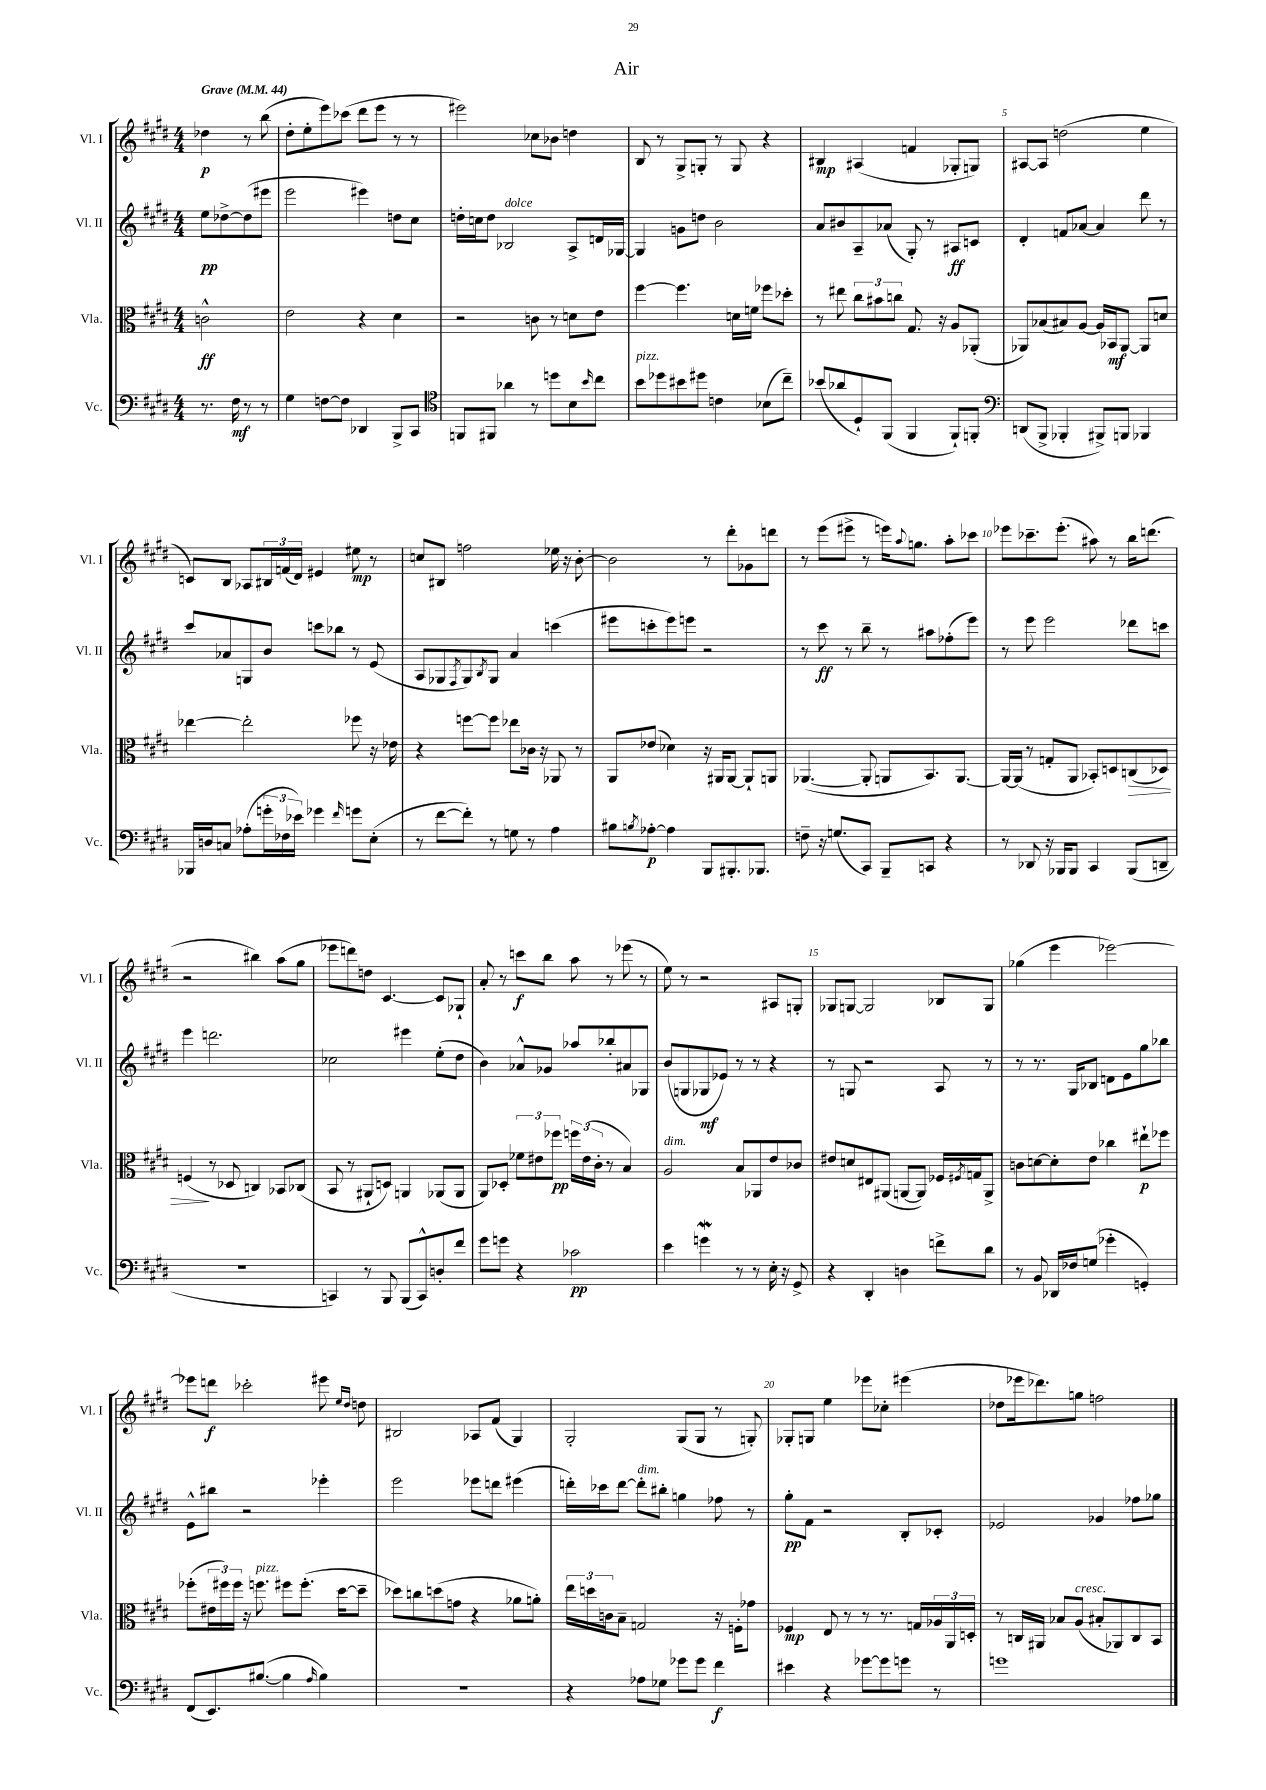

**kern	**dynam	**kern	**dynam	**kern	**dynam	**kern	**dynam
*part4	*part4	*part3	*part3	*part2	*part2	*part1	*part1
*staff4	*staff4	*staff3	*staff3	*staff2	*staff2	*staff1	*staff1
*I"Vc.	*	*I"Vla.	*	*I"Vl. II	*	*I"Vl. I	*
*I'Vc.	*	*I'Vla.	*	*I'Vl. II	*	*I'Vl. I	*
*clefF4	*	*clefC3	*	*clefG2	*	*clefG2	*
*k[f#c#g#d#]	*	*k[f#c#g#d#]	*	*k[f#c#g#d#]	*	*k[f#c#g#d#]	*
*M4/4	*	*M4/4	*	*M4/4	*	*M4/4	*
*MM44	*	*MM44	*	*MM44	*	*MM44	*
=	=	=	=	=	=	=	=
!	!	!	!	!	!	!LO:TX:a:B:t=Grave	!
8.r	.	2cn^^\	ff	8ee\L	pp	4dd-X\	p
.	.	.	.	[8dd-X^\	.	.	.
16F#\	mf	.	.	.	.	.	.
8r	.	.	.	(8dd-\]	.	8r	.
8r	.	.	.	8eee#X\J	.	(8bb\	.
=1	=1	=1	=1	=1	=1	=1	=1
4G#\	.	2e\	.	2eee\	.	8dd#'\L	.
.	.	.	.	.	.	8ee'\	.
[8Fn\L	.	.	.	.	.	8eee\)	.
8F\J]	.	.	.	.	.	(8ccc-X\J	.
4DD-X/	.	4r	.	4eee#X\)	.	8ddd#\L	.
.	.	.	.	.	.	8eee\J	.
8BBB^/L	.	4d#\	.	8ddn\L	.	8r	.
8CC#/J	.	.	.	8cc#\J	.	8r	.
=2	=2	=2	=2	=2	=2	=2	=2
*clefC4	*	*	*	*	*	*	*
8FFn/L	.	2r	.	16ddn'\LL	.	2eee#X\)	.
.	.	.	.	16ccn\J	.	.	.
8FF#X/J	.	.	.	8dd\J	.	.	.
!	!	!	!	!LO:TX:a:i:t=dolce	!	!	!
4a-X\	.	.	.	2B-X/	.	.	.
8r	.	8cn\	.	.	.	8cc-X\L	.
8ddn\L	.	8r	.	.	.	8b-X\J	.
8B\	.	8dn\L	.	8A^/L	.	4ddn\	.
16qqb/	.	.	.	.	.	.	.
8cc#\J	.	8e\J	.	16dn/L	.	.	.
.	.	.	.	[16G-X/JJ	.	.	.
=3	=3	=3	=3	=3	=3	=3	=3
!LO:TX:a:i:t=pizz.	!	!	!	!	!	!	!
8b\L	.	[4ff#\	.	4G-/]	.	8B/	.
8dd-X\	.	.	.	.	.	8r	.
8b#X\	.	4.ff#\]	.	8gn\L	.	8G#^/L	.
8dd#X\J	.	.	.	8ddn\J	.	8Gn'/J	.
4cn\	.	.	.	2b\	.	8r	.
.	.	16dn\LL	.	.	.	8G/	.
.	.	16fn\JJ	.	.	.	.	.
(8B-X\L	.	8ff-X\L	.	.	.	4r	.
8cc#~\J)	.	8dd-X'\J	.	.	.	.	.
=4	=4	=4	=4	=4	=4	=4	=4
(8b-X/L	.	8r	.	8a/L	.	4B#X/	mp
8a-X/	.	8ee#X\	.	8b#X/	.	.	.
8D#`/)	.	12cc#\L	.	8A~/	.	(4A#X/	.
.	.	12b#X\	.	.	.	.	.
(8FF#/J	.	.	.	(8a-X/J	.	.	.
.	.	12ccn\J	.	.	.	.	.
4FF#/	.	8.G#/	.	8G#'/)	.	4fn/	.
.	.	.	.	8r	.	.	.
.	.	16r	.	.	.	.	.
8FF#`/L)	.	8A/L	.	8A#X/L	ff	8G-X'/L	.
8FFn'/J	.	(8AA-X'/J	.	8cn/J	.	8Gn/J)	.
=5	=5	=5	=5	=5	=5	=5	=5
*clefF4	*	*	*	*	*	*	*
(8DDn/L	.	8AA-X/L)	.	4d#'/	.	[8A#X/L	.
8BBB^/J	.	(8B-X/	.	.	.	8A#/J]	.
4BBB-X'/	.	8B#X/)	.	8fn/L	.	(2ddn\	.
.	.	[8A/J	.	[8a-X/J	.	.	.
8BBB#X^/L)	.	16A/LL]	.	4a-/]	.	.	.
.	.	16BB-X/J	mf	.	.	.	.
8BBBn/J	.	[8AA-/J	.	.	.	.	.
4BBB-X/	.	8AA-/L]	.	8ddd#\	.	4ee\	.
.	.	8dn/J	.	8r	.	.	.
!!LO:LB:g=z
=6	=6	=6	=6	=6	=6	=6	=6
16BBB-X/LL	.	[4ee-X\	.	8ccc#/L	.	8cn/L)	.
16Dn/J	.	.	.	.	.	.	.
8Cn/J	.	.	.	8a-X/	.	8B/J	.
(8A-X'\L	.	2ee-'\]	.	8Gn/	.	8A-X/L	.
24gn'\L	.	.	.	8b/J	.	24B#X/L	.
24F-X\	.	.	.	.	.	(24fn/	.
24e-X\JJ)	.	.	.	.	.	24d#/JJ)	.
4g-X\	.	.	.	8cccn\L	.	4e#X/	.
.	.	.	.	8bb-X\J	.	.	.
16qqf#/	.	.	.	.	.	.	.
8gn\L	.	8ff-X\	.	8r	.	8ee#X\	mp
(8E'\J	.	16r	.	(8e/	.	8r	.
.	.	16e-X\	.	.	.	.	.
=7	=7	=7	=7	=7	=7	=7	=7
8r	.	4r	.	8A/L	.	8ccn/L	.
[8f#\L	.	.	.	8G-X/	.	8B#X/J	.
.	.	.	.	8qF#/	.	.	.
8f#'\J])	.	[8ffn\L	.	8G-/)	.	2ffn\	.
.	.	.	.	8qB/	.	.	.
8r	.	8ff\J]	.	8G-/J	.	.	.
8Gn\	.	8ee-X\L	.	4a/	.	.	.
8r	.	16c-X\Jk	.	.	.	.	.
.	.	16r	.	.	.	.	.
4A\	.	8AA-X/	.	(4cccn\	.	16ee-X\	.
.	.	.	.	.	.	16r	.
.	.	8r	.	.	.	[8b'\	.
=8	=8	=8	=8	=8	=8	=8	=8
8B#X\L	.	8AA/L	.	8eee#X\L	.	2b\]	.
8qBn/	.	.	.	.	.	.	.
[8A-X'\J	p	(8e-X/J	.	8cccn'\	.	.	.
4A-\]	.	4d-X\)	.	8eee#\)	.	.	.
.	.	.	.	8eeen\J	.	.	.
8BBB/L	.	16r	.	2r	.	8r	.
.	.	16AA#X/KL	.	.	.	.	.
8.BBB#X'/	.	[8AA#/J	.	.	.	8ddd#'\L	.
.	.	8AA#`/L]	.	.	.	8g-X\	.
8.BBB-X/J	.	.	.	.	.	.	.
.	.	8AAn/J	.	.	.	8dddn\J	.
=9	=9	=9	=9	=9	=9	=9	=9
8Fn~\	.	([4.AA-X/	.	8r	.	8r	.
16r	.	.	.	8ccc#\	ff	(8eee\L	.
(8.Gn/L	.	.	.	.	.	.	.
.	.	.	.	8r	.	8eee#X^\J	.
8CC#/J)	.	8AA-'/]	.	8bb~\	.	8r	.
8BBB~/L	.	8AAn/L	.	8r	.	16eeen\KL)	.
.	.	.	.	.	.	8qqaa/	.
.	.	.	.	.	.	8.ggn\J	.
8CCn/J	.	8.BB/)	.	8aa#X\L	.	.	.
4r	.	.	.	(8ff-X'\	.	8aa'\L	.
.	.	[8.AA/J	.	.	.	.	.
.	.	.	.	8eee\J)	.	8ccc-X\J	.
=10	=10	=10	=10	=10	=10	=10	=10
8r	.	16AA/LL_	.	8r	.	8eee-X\L	.
.	.	(16AA/JJ]	.	.	.	.	.
8DD-X/	.	8r	.	8eee\	.	8.ccc-X~\	.
16r	.	8Gn'/L	.	2eee\	.	.	.
16BBB-X/KL	.	.	.	.	.	(8.eee-'\J	.
8BBB-/J	.	8AA/J	.	.	.	.	.
4CC#/	.	8BB-X'/L)	.	.	.	8aa#X\)	.
.	.	8Dn/	.	.	.	8r	.
!	!	!	!LO:HP:b	!	!	!	!
(8BBB-/L	.	(8Cn/	>	8ddd-X\L	.	16bb\KL	.
.	.	.	.	.	.	(8.dddn\J	.
8DDn~/J	.	8D-X/J)	.	8cccn\J	.	.	.
!!LO:LB:g=z
=11	=11	=11	=11	=11	=11	=11	=11
1r	.	(4Fn/	.	4eee\	.	2r	.
.	.	8r	]	2.dddn\	.	.	.
.	.	8D-X/	.	.	.	.	.
.	.	4Cn/)	.	.	.	4bb#X\)	.
.	.	8BB-X/L	.	.	.	(8aa\L	.
.	.	(8C-X/J	.	.	.	8gg#\J	.
=12	=12	=12	=12	=12	=12	=12	=12
4CCn/)	.	8BB/	.	2cc-X\	.	8eee-X\L	.
.	.	8r	.	.	.	8dddn\)	.
8r	.	8AA#X`/L	.	.	.	8ddn\J	.
8BBB/	.	8Dn/J)	.	.	.	[4.c#/	.
(8BBB/L	.	4AAn/	.	4eee#X\	.	.	.
8CC^^/)	.	.	.	.	.	.	.
8Dn'/	.	(8AA-X/L	.	(8ee'\L	.	8c#/L]	.
8f#/J	.	8AA-/J	.	8dd#\J	.	8G-X`/J	.
=13	=13	=13	=13	=13	=13	=13	=13
8g#\L	.	8AA/L)	.	4b\)	.	8a'/	.
8gn\J	.	8D-X'/J	.	.	.	8r	.
4r	.	12f-X\L	.	8a-X^^/L	.	8cccn\L	f
.	.	12e#X\	.	.	.	.	.
.	.	.	.	8g-X/J	.	8bb\J	.
.	.	12ff-X\J	pp	.	.	.	.
2c-X\	pp	24ffn\LL	.	8aa-X/L	.	8aa\	.
.	.	(24e#\	.	.	.	.	.
.	.	24c#'\JJ	.	.	.	.	.
.	.	8r	.	8bb-X'/	.	8r	.
.	.	4B/)	.	8a#X/	.	(8eee-X\	.
.	.	.	.	8G-X/J	.	8r	.
=14	=14	=14	=14	=14	=14	=14	=14
!	!	!LO:TX:a:i:t=dim.	!	!	!	!	!
4e\	.	2A/	.	(8b/L	.	8ee\)	.
.	.	.	.	8Gn/	.	8r	.
4gnw\	.	.	.	8G-X/	mf	2r	.
.	.	.	.	8e-X/J)	.	.	.
8r	.	8B/L	.	8r	.	.	.
8r	.	8AA-X/	.	8r	.	.	.
16E'\	.	8e/	.	4r	.	8A#X/L	.
16r	.	.	.	.	.	.	.
8GG#^/	.	8c-X/J	.	.	.	8Gn'/J	.
=15	=15	=15	=15	=15	=15	=15	=15
4r	.	8e#X/L	.	8r	.	8G-X/L	.
.	.	8dn/	.	8Gn/	.	[8Gn/J	.
4DD#'/	.	8E#X/	.	2r	.	2G/]	.
.	.	(8AA#X/J	.	.	.	.	.
4Dn\	.	[8AAn/L	.	.	.	.	.
.	.	8AA/J])	.	.	.	.	.
8fn^\L	.	16F-X/LL	.	8A/	.	8B-X/L	.
.	.	8qF#X/	.	.	.	.	.
.	.	16Gn/J	.	.	.	.	.
8d#\J	.	8AA^/J	.	8r	.	8G/J	.
=16	=16	=16	=16	=16	=16	=16	=16
8r	.	8cn\L	.	8r	.	(4gg-X\	.
8BB/	.	[8dn\	.	8.r	.	.	.
16DD-X/LL	.	8d'\]	.	.	.	4eee\	.
16F-X/J	.	.	.	16G#/KL	.	.	.
(8Gn/J	.	8e\J	.	8B-X/J	.	.	.
4g-X'\	.	4cc-X\	.	8dn\L	.	[2eee-X\)	.
.	.	.	.	8e\	.	.	.
4GGn'/)	.	8ee#X`\L	p	8gg#\	.	.	.
.	.	8ff-X\J	.	8bb-X\J	.	.	.
!!LO:LB:g=z
=17	=17	=17	=17	=17	=17	=17	=17
(8FF#/L	.	(8ff-X'\L	.	8e^^\L	.	8eee-X\L]	.
8.EE/)	.	24e#X\L	.	8bb#X\J	.	8dddn\J	f
.	.	24ff#X\)	.	.	.	.	.
.	.	24ff#\JJ	.	.	.	.	.
.	.	16r	.	2r	.	2ccc-X'\	.
!	!	!LO:TX:a:i:t=pizz.	!	!	!	!	!
([8.B#X/J	.	8.ffn\	.	.	.	.	.
4B#\]	.	8ff#X\L	.	.	.	.	.
.	.	(8.ff#'\J	.	.	.	.	.
16qqA/	.	.	.	.	.	.	.
4B#\)	.	.	.	4eee-X'\	.	8eee#X\	.
.	.	[16dd#\KL	.	.	.	.	.
.	.	.	.	.	.	16qqee/LL	.
.	.	.	.	.	.	16qqdd#/JJ	.
.	.	8dd#~\J]	.	.	.	8ddn\	.
=18	=18	=18	=18	=18	=18	=18	=18
1r	.	8dd-X\L)	.	2eee\	.	2B#X/	.
.	.	8ccn\	.	.	.	.	.
.	.	(8ddn\	.	.	.	.	.
.	.	8gn\J	.	.	.	.	.
.	.	4r	.	8eee-X\L	.	8A-X/L	.
.	.	.	.	8dddn\J	.	(8f#/J	.
.	.	8a-X\L	.	(4eee#X\	.	4G#/)	.
.	.	8an'\J)	.	.	.	.	.
=19	=19	=19	=19	=19	=19	=19	=19
4r	.	24ee\LL	.	16dddn'\LL)	.	2G#'/	.
.	.	24ddn\	.	.	.	.	.
.	.	.	.	16ccc-X\J	.	.	.
.	.	24cn\J	.	.	.	.	.
.	.	8B~\J	.	[8ddd\J	.	.	.
!	!	!	!	!LO:TX:a:i:t=dim.	!	!	!
8A-X\L	.	2Gn/	.	8ddd'\L]	.	.	.
8G-X\J	.	.	.	8bb#X'\J	.	.	.
8g-X\L	.	.	.	4ggn\	.	(8G#/L	.
8g-\J	.	.	.	.	.	8G#/J	.
4f#\	f	16r	.	8ff-X\	.	8r	.
.	.	16Fn'\KL	.	.	.	.	.
.	.	8g-X\J	.	8r	.	8Gn'/)	.
=20	=20	=20	=20	=20	=20	=20	=20
4e#X\	.	4F-X/	mp	8gg#'\L	pp	8G-X'/L	.
.	.	.	.	8f#\J	.	8Gn/J	.
4r	.	8E/	.	2r	.	4ee\	.
.	.	8r	.	.	.	.	.
[8g-X\L	.	8r	.	.	.	8eee-X\L	.
8g-\]	.	8.r	.	.	.	8cc-X'\J	.
8gn\J	.	.	.	8B'/L	.	(4eee#X\	.
.	.	16Gn/LL	.	.	.	.	.
8r	.	24A-X/	.	8c-X'/J	.	.	.
.	.	24AA/	.	.	.	.	.
.	.	24Dn'/JJ	.	.	.	.	.
=21	=21	=21	=21	=21	=21	=21	=21
1gn	.	8r	.	2e-X/	.	8dd-X\L	.
.	.	16Cn/LL	.	.	.	16eee-X\k	.
.	.	16AA#X/JJ	.	.	.	8.ddd-X\)	.
.	.	8B-X/L	.	.	.	.	.
!	!	!LO:TX:a:i:t=cresc.	!	!	!	!	!
.	.	(8A/J	.	.	.	8ggn\J	.
.	.	8B#X'/L	.	4g-X/	.	2ffn\	.
.	.	8AA-X/)	.	.	.	.	.
.	.	8C/	.	8ff-X\L	.	.	.
.	.	8BB/J	.	8gg-X\J	.	.	.
==	==	==	==	==	==	==	==
*-	*-	*-	*-	*-	*-	*-	*-
